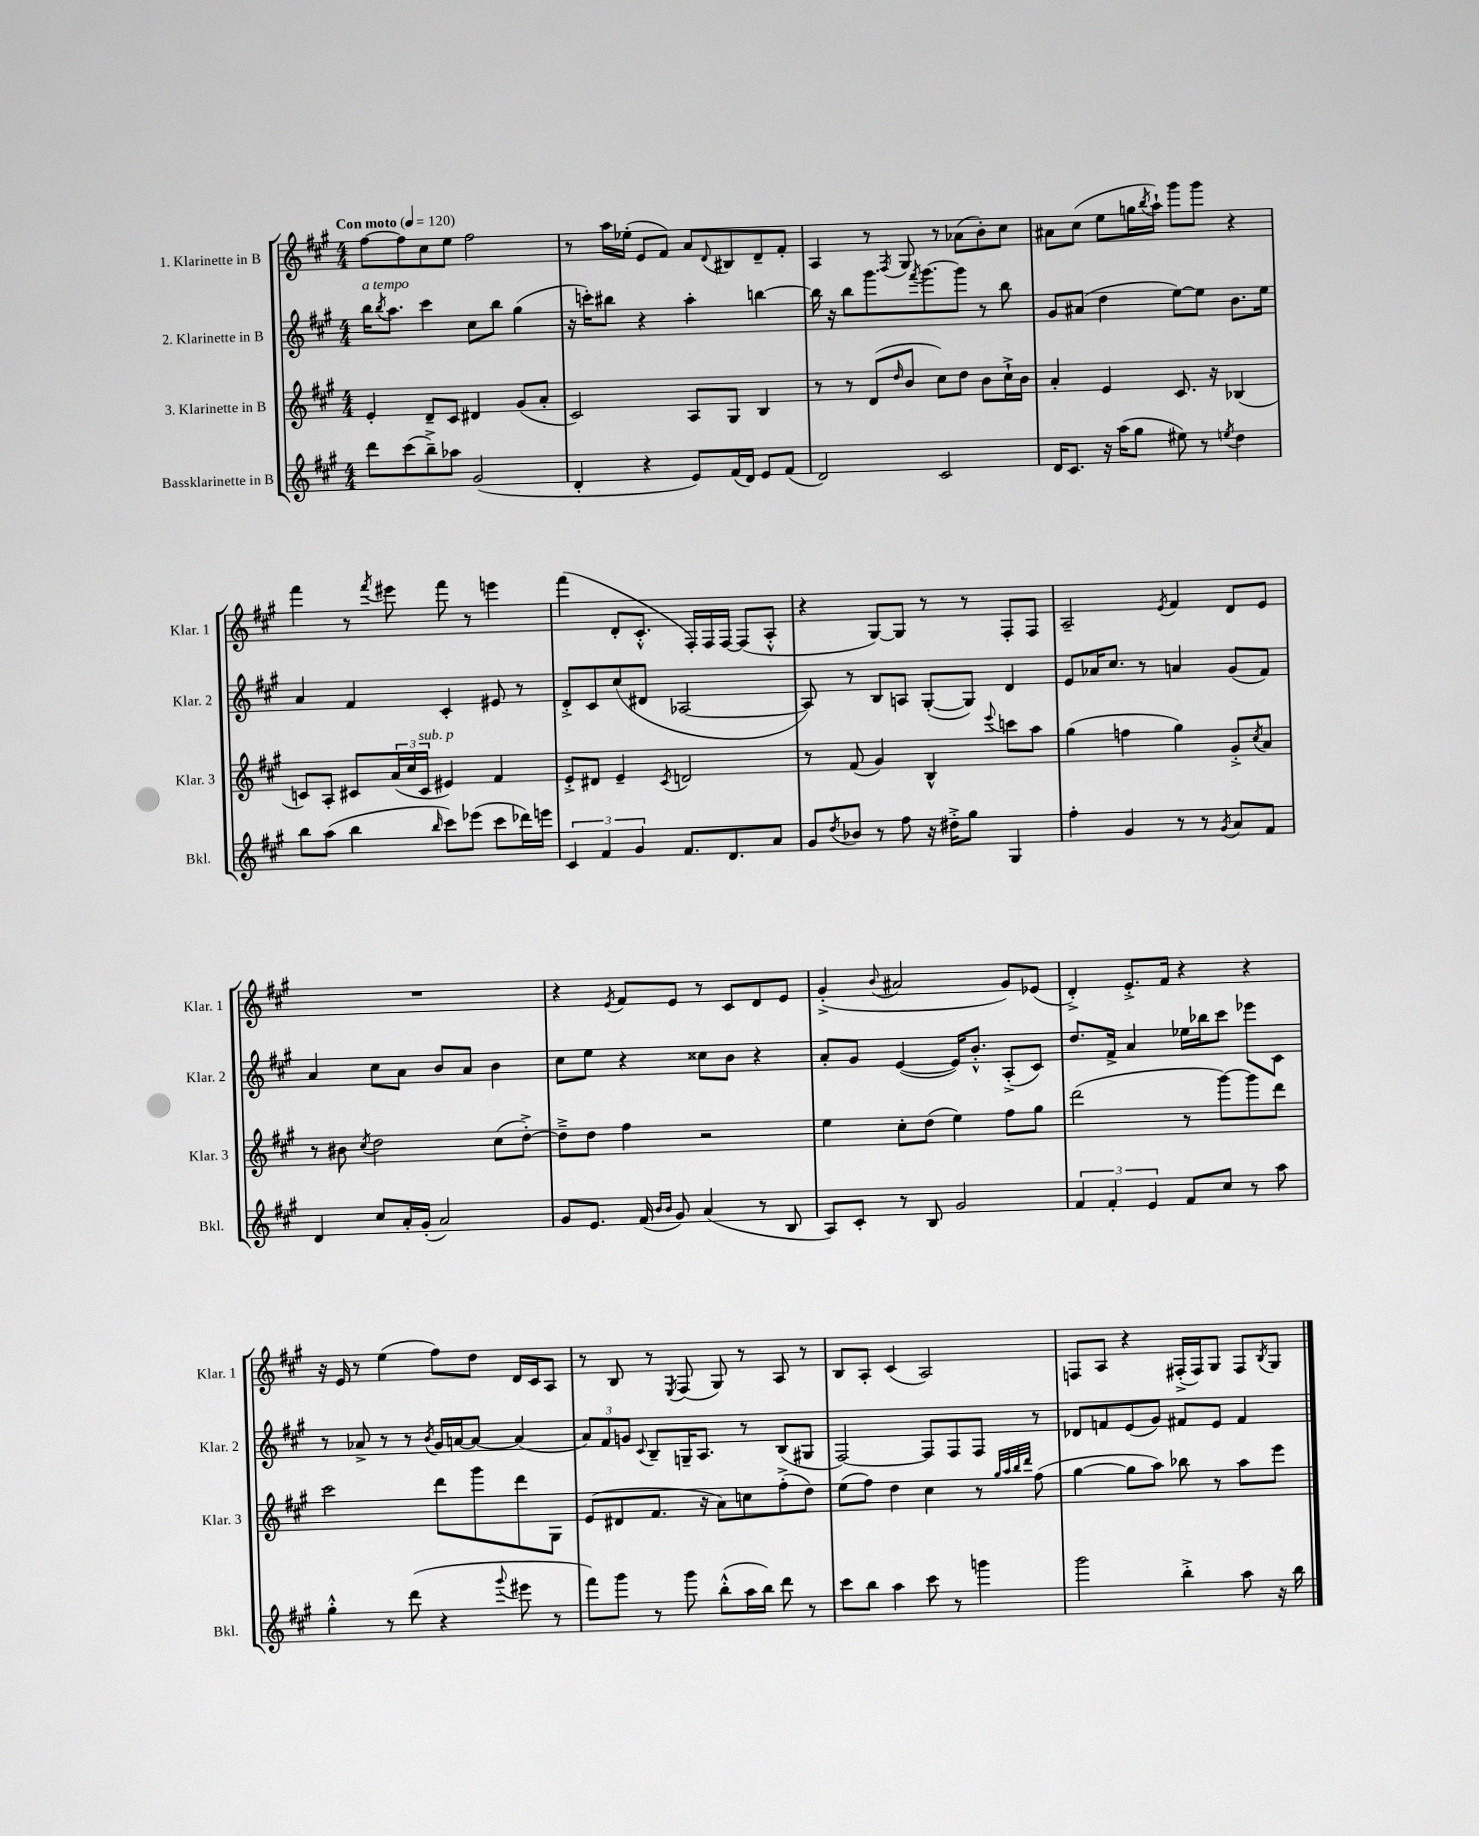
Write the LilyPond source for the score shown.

<<
\new StaffGroup <<
\new Staff = "s0" \with { instrumentName = "1. Klarinette in B" shortInstrumentName = "Klar. 1" } {
    \clef treble \key a \major \numericTimeSignature \time 4/4 \tempo "Con moto" 4 = 120
    fis''8~ fis''8 cis''8 e''8 fis''2 |
    r8 a''16 ees''16-.( e'8 fis'8) a'8 \appoggiatura { d'8 } bis8 d'8-- fis'8-. |
    a4 r8 \acciaccatura { fis8 } gis8 r8 aes'8( b'8-.) cis''8 |
    ais'8 cis''8( e''8 g''16 \acciaccatura { b''8 } a''16-!) gis'''8 gis'''8 r4 |
    fis'''4 r8 \acciaccatura { fis'''8 } eis'''8 fis'''8 r8 e'''4 |
    fis'''4( d'8-. cis'8.-.-^ fis16-.) fis16 fis16~ fis8( a8-.-^ |
    r4 gis8~) gis8 r8 r8 fis8-. fis8 |
    a2-- \acciaccatura { e'8 } fis'4 d'8 e'8 |
    R1 |
    r4 \acciaccatura { e'8 } fis'8 e'8 r8 cis'8 d'8 e'8 |
    gis'4-.->( \appoggiatura { b'8 } ais'2 gis'8) ees'8( |
    d'4-.->) e'8.-.-> fis'16 r4 r4 |
    r16 e'16 r8 e''4( fis''8) d''8 d'16 cis'16 a8 |
    r8 b8 r8 \acciaccatura { e8 } fis8( gis8) r8 a8 r8 |
    b8 a8-. cis'4( a2) |
    f8 a8 r4 fis16-.->( fis16) gis8 fis8 \acciaccatura { b8 } gis8 \bar "|." |
}
\new Staff = "s1" \with { instrumentName = "2. Klarinette in B" shortInstrumentName = "Klar. 2" } {
    \clef treble \key a \major \numericTimeSignature \time 4/4
    b''16^\markup { \italic "a tempo" } \acciaccatura { b''8 } a''8. cis'''4 cis''8 b''8 gis''4( |
    r16 c'''16-.) bis''8 r4 a''4-. b''4~ |
    b''16 r16 b''8 gis'''8. \acciaccatura { fis'''8 } gis'''8.~ gis'''8 r8 b''8 |
    gis'8 ais'8( d''4 e''8~) e''8 b'8. e''16 |
    a'4 fis'4 cis'4-. eis'8 r8 |
    d'8-.-> cis'8 cis''8( dis'8 aes2~ |
    aes8) r8 b8 a8 gis8~-.( gis8) d'4 |
    e'8 aes'16 cis''8. r8 a'4 gis'8( fis'8) |
    a'4 cis''8 a'8 b'8 a'8 b'4 |
    cis''8 e''8 r4 cisis''8 b'8 r4 |
    a'8-. gis'8 e'4~( e'16) b'8.-.-^ a8-.->( cis'8) |
    d''8. fis'16-> a'4 ees''16 bes''16 cis'''8 ees'''8 cis'8 |
    r8 aes'8-> r8 r8 \acciaccatura { b'8 } gis'16 a'16~ a'8~ a'4( |
    \tuplet 3/2 { a'8) fis'8 g'8 } \appoggiatura { cis'8 } b8-- g16-- a8. r8 b8( gis8 |
    fis2~) fis8 fis8 fis8 r8 |
    des'8 f'8 e'8( gis'8) fis'8 e'8 fis'4 \bar "|." |
}
\new Staff = "s2" \with { instrumentName = "3. Klarinette in B" shortInstrumentName = "Klar. 3" } {
    \clef treble \key a \major \numericTimeSignature \time 4/4
    e'4-. d'8-- cis'8 dis'4 gis'8( a'8-. |
    cis'2) a8 gis8 b4 |
    r8 r8 d'8( \grace { d''16 } b'8 cis''8) d''8 b'8 cis''16-!-> b'16 |
    a'4-. e'4 cis'8. r16 bes4( |
    c'8) a8-. cis'8 \tuplet 3/2 { a'16( cis''16 cis'16^\markup { \italic "sub. p" } } eis'4) fis'4 |
    e'8-.-> dis'8 e'4-- \acciaccatura { cis'8 } d'2 |
    r8 fis'8( gis'4) b4-^ \appoggiatura { e'''8 } c'''8 a''8 |
    gis''4( f''4 gis''4) gis'8-.-> \acciaccatura { cis''8 } a'8 |
    r8 bis'8 \acciaccatura { cis''8 } d''2 cis''8( d''8~-.->) |
    d''8---> d''8 fis''4 r2 |
    e''4 cis''8-. d''8( e''4) fis''8 gis''8 |
    d'''2( r8 gis'''8~) gis'''8 d'''8 |
    cis'''2 d'''8 gis'''8 d'''8 gis8 |
    e'8( dis'8 fis'8. r16 a'8) c''8 fis''8-.->( d''8) |
    e''8( fis''8) d''4 cis''4 r8 \grace { gis''32 a''32 b''32 d'''32 } fis''8( |
    gis''4~ gis''8 a''8) bes''8 r8 a''8 e'''8 \bar "|." |
}
\new Staff = "s3" \with { instrumentName = "Bassklarinette in B" shortInstrumentName = "Bkl." } {
    \clef treble \key a \major \numericTimeSignature \time 4/4
    d'''8 cis'''8( b''8--->) aes''8 gis'2( |
    d'4-. r4 e'8) fis'16( d'16) e'8 fis'8( |
    d'2) cis'2 |
    d'16 cis'8. r16 a''16( gis''8 eis''8) r8 \acciaccatura { e''8 } d''4 |
    b''8 a''8( b''4 \grace { b''16 } cis'''8) ees'''8( cis'''8 des'''16) e'''16 |
    \tuplet 3/2 { cis'4 fis'4 gis'4 } fis'8. d'8. a'8 |
    gis'8 \acciaccatura { d''8 } bes'8 r8 fis''8 r16 dis''16-.-> gis''8 gis4 |
    fis''4-. gis'4 r8 r8 \acciaccatura { gis'8 } a'8 fis'8 |
    d'4 cis''8 a'16-. gis'16-.( a'2) |
    gis'8 e'8. fis'16( \grace { b'16 b'16 } gis'8) a'4( r8 b8 |
    a8) cis'8-. r8 b8 gis'2 |
    \tuplet 3/2 { fis'4 fis'4-. e'4 } fis'8 cis''8 r8 a''8 |
    gis''4-.-^ r8 d'''8( r4 \appoggiatura { gis'''8 } eis'''8 r8 |
    fis'''8) gis'''8 r8 gis'''8 b''8-.-^( a''16 b''16) d'''8 r8 |
    cis'''8 b''8 a''4 cis'''8 r8 g'''4 |
    gis'''2 b''4-.-> a''8 r16 b''16 \bar "|." |
}
>>
>>
\layout { \context { \Score \remove "Bar_number_engraver" } }
